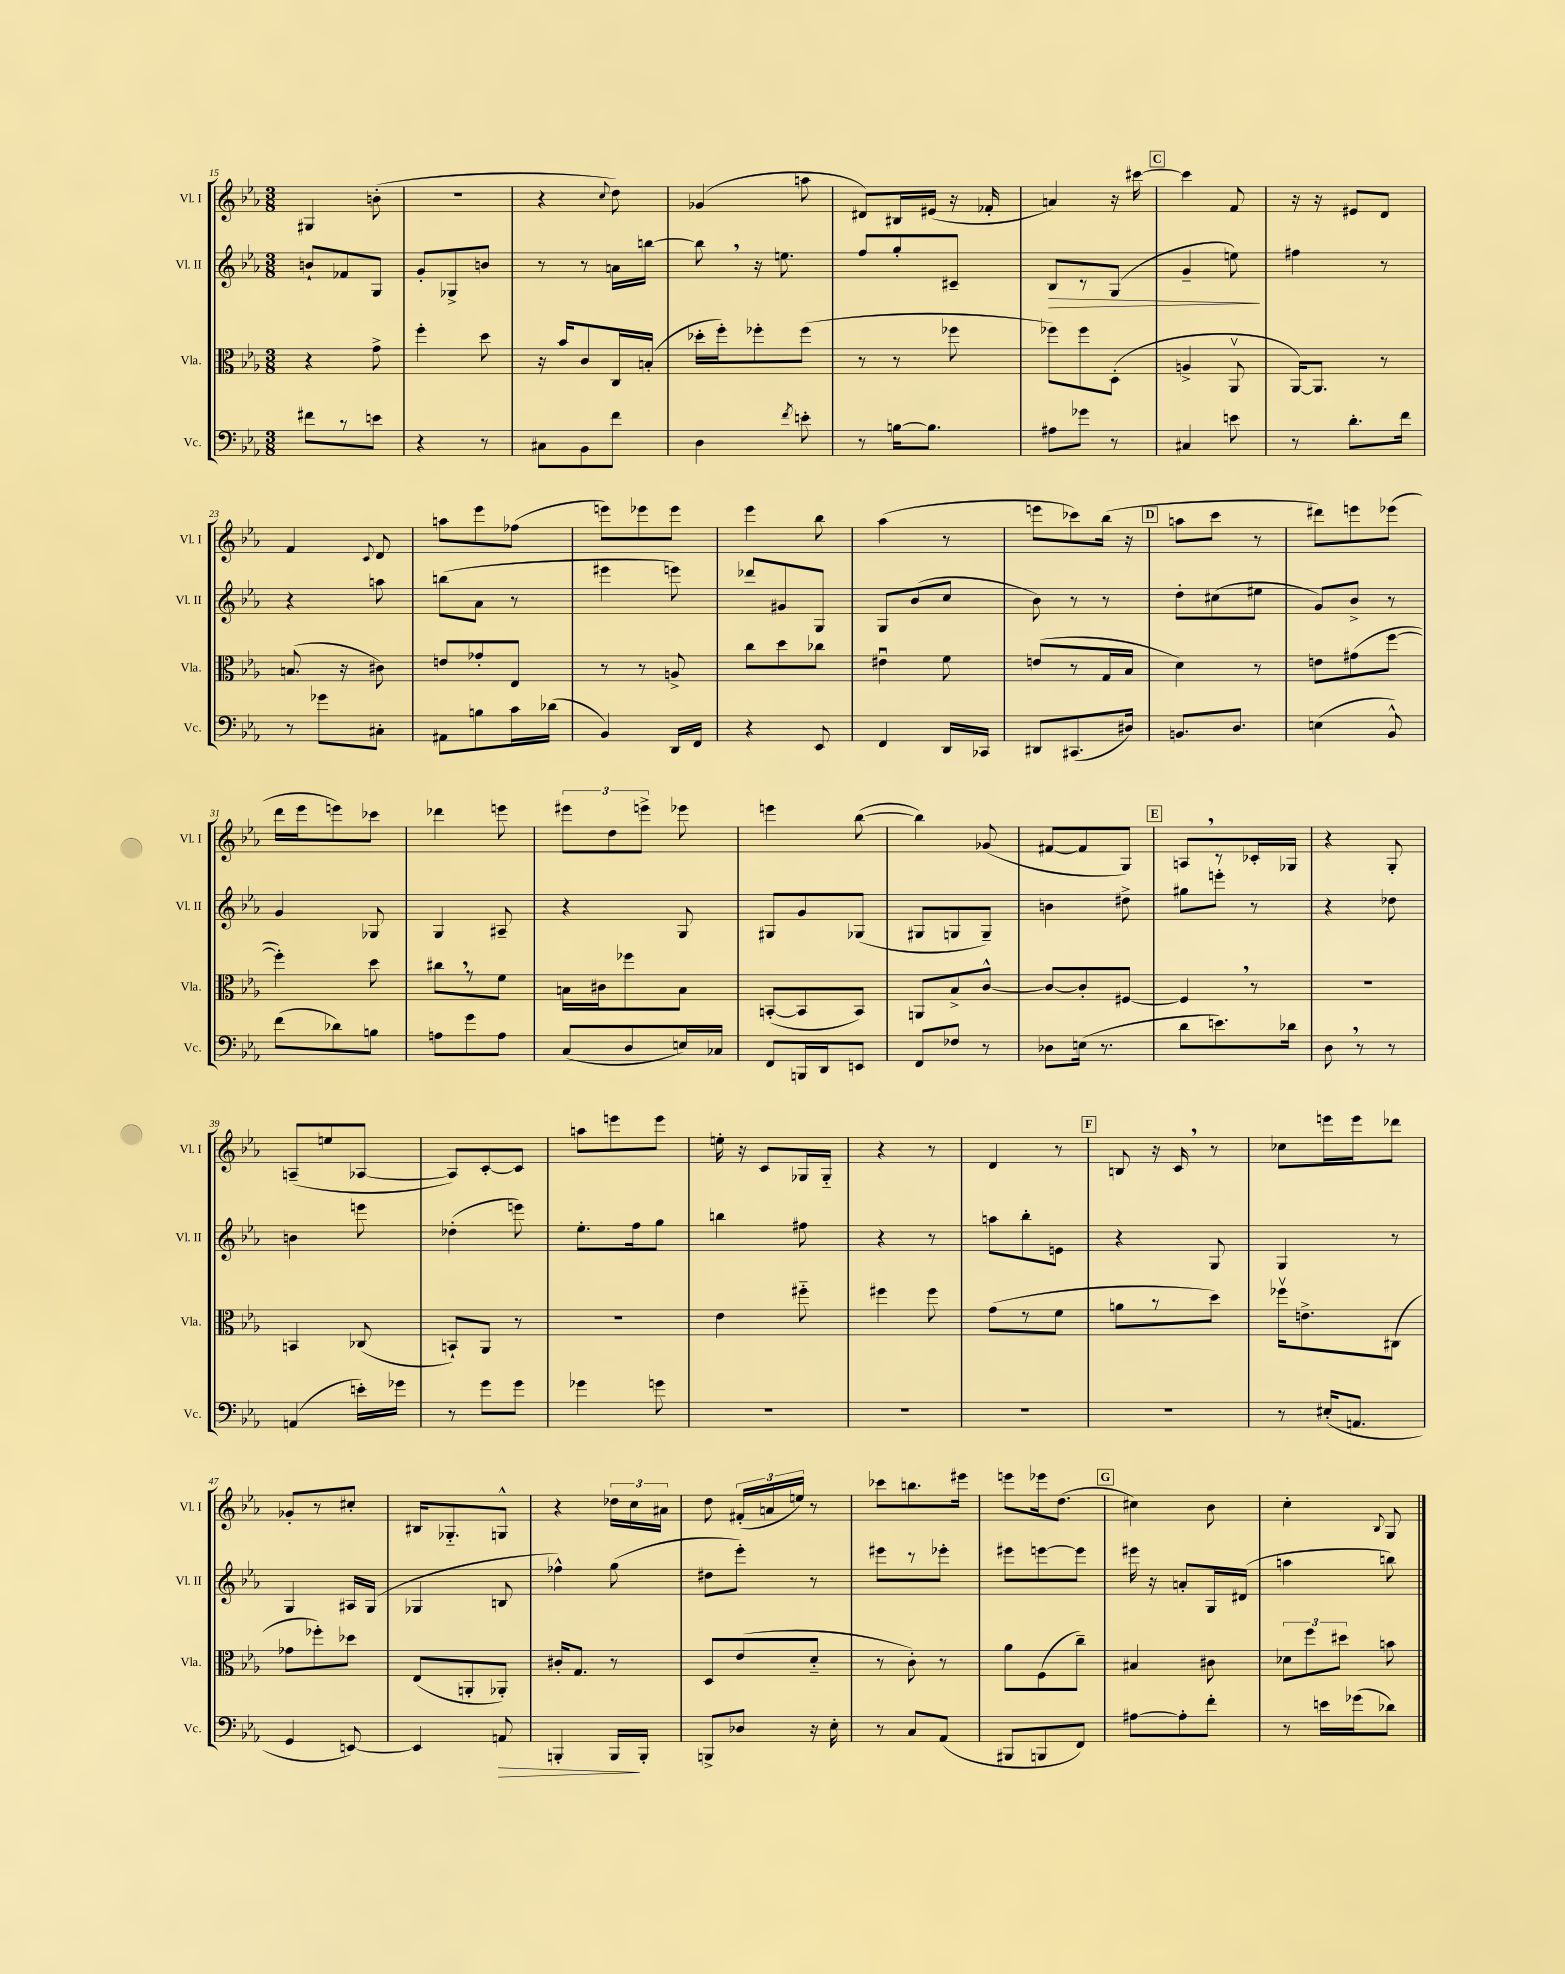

**kern	**kern	**kern	**kern
*staff4	*staff3	*staff2	*staff1
*clefF4	*clefC3	*clefG2	*clefG2
*k[b-e-a-]	*k[b-e-a-]	*k[b-e-a-]	*k[b-e-a-]
*M3/8	*M3/8	*M3/8	*M3/8
8f#	4r	8b`	4G#
8r	.	8f-	.
8e	8g^	8G	(8b'
=	=	=	=
4r	4ff'	8g'	4.r
.	.	8G-^	.
8r	8dd	8b	.
=	=	=	=
8C#	16r	8r	4r
.	16b-	.	.
8BB-	8c	8r	.
.	.	.	8qqcc
8f	16C	16a	8dd)
.	(16B'	[16bb	.
=	=	=	=
4D	16dd-'	8bb]	(4g-
.	16ff')	.	.
.	8ff-'	16r	.
.	.	8.ee	.
8qf	.	.	.
8e'	(8ff-	.	8aa
=	=	=	=
8r	8r	8ff	8d#)
[16B	8r	8gg'	16B#
8.B]	.	.	(16e#
.	8ff-	8c#~	16r
.	.	.	16f-'
=	=	=	=
8A#	8ff-)	8B-	4a)
8g-	8ff-	8r	.
8r	(8D'	(8G	16r
.	.	.	[16ccc#
=	=	=	=
4C#	4A^	4g~	4ccc#]
8e	8AA-v	8ee)	8f
=	=	=	=
8r	[16AA-)	4ff#	16r
.	8.AA-]	.	16r
8.d'	.	.	8e#
.	8r	8r	8d
16f	.	.	.
=	=	=	=
8r	(8.B	4r	4f
8g-	.	.	.
.	16r	.	.
.	.	.	8qqc
8C#'	8c#)	8aa	8d
=	=	=	=
8AA#	8e	(8bb	8aa
8B	8g-'	8a-	8eee-
16c	8E-	8r	(8ff-
(16d-	.	.	.
=	=	=	=
4BB-)	8r	4eee#	8eee)
.	8r	.	8eee-
16DD	8A^	8eee)	8eee-
16FF	.	.	.
=	=	=	=
4r	8cc	8ddd-	4eee-
.	8dd	8g#	.
8EE-	8cc-	8G	8bb-
=	=	=	=
4FF	4e#u	8G	(4aa-
.	.	(8b-	.
16DD	8f	8cc	8r
16CC-	.	.	.
=	=	=	=
8DD#	(8e	8b-)	8eee
(8.CC#	8r	8r	8ccc-)
.	16G	8r	(16bb-
16D#)	16B-	.	16r
=	=	=	=
8.BB	4d)	8dd'	8aa
.	.	(8cc#	8ccc
8.D	.	.	.
.	8r	8ee#	8r
=	=	=	=
(4E	8e	8g)	8ddd#)
.	(8g#	8b-^	8eee
8BB-^^)	[8ff	8r	(8eee-
=	=	=	=
(8f	4ff'])	4g	16ddd
.	.	.	16eee-
8d-)	.	.	8eee)
8B	8dd	8G-	8ccc-
=	=	=	=
8A	8cc#	4G	4ddd-
8g	8r	.	.
8A	8f	8A#~	8eee
=	=	=	=
(8C	16B	4r	12eee#
.	16c#	.	.
.	.	.	12dd
8D	8ff-	.	.
.	.	.	12eee^
16E)	8B	8G	8eee-
16C-	.	.	.
=	=	=	=
8FF	([8BB'	8G#	4eee
16BBB	8BB]	8g	.
16DD	.	.	.
8EE	8BB)	(8G-	([8bb-
=	=	=	=
8FF	8AA	8G#	4bb-])
8F-	8B-^	8G	.
8r	[8c^^	8G~)	(8g-
=	=	=	=
8D-	8c_	4b	[8f#
(16E	8c']	.	8f#]
8.r	.	.	.
.	[8F#	8dd#^	8G)
=	=	=	=
8d	4F#]	8gg#	8A
8.e)	.	8eee'	8r
.	8r	8r	16c-'
16d-	.	.	16G-
=	=	=	=
8D	4.r	4r	4r
8r	.	.	.
8r	.	8dd-	8G'
=	=	=	=
(4AA	4BB	4b	(8A~
.	.	.	8ee
16e')	(8C-	8eee	[8A-
16g-	.	.	.
=	=	=	=
8r	8BB`)	(4dd-'	8A-])
8g	8AA-	.	[8c'
8g	8r	8eee)	8c]
=	=	=	=
4g-	4.r	8.ee-'	8aa
.	.	.	8eee
.	.	16ff	.
8g	.	8gg	8eee
=	=	=	=
4.r	4e-	4bb	16ee'
.	.	.	16r
.	.	.	8c
.	8ff#'~	8ff#	16G-
.	.	.	16G-'~
=	=	=	=
4.r	4ff#	4r	4r
.	8ff#	8r	8r
=	=	=	=
4.r	(8g	8aa	4d
.	8r	8bb-'	.
.	8f	8e	8r
=	=	=	=
4.r	8a	4r	8B
.	8r	.	16r
.	.	.	16c
.	8dd)	8G	8r
=	=	=	=
8r	16ff-v	4G	8cc-
.	8.e^	.	.
(16E#'	.	.	16eee
8.AA	.	.	16eee
.	(8C#	8r	8ddd-
=	=	=	=
4GG	8g-	4G	8g-'
.	8ff-')	.	8r
[8EE)	8dd-	16A#	8cc#'
.	.	(16G	.
=	=	=	=
4EE]	(8E-	4G-	16B#
.	.	.	8.G-'~
.	8AA'	.	.
8AA	8AA-')	8B	8G^^
=	=	=	=
4BBB'	16c#'	4ff-^^)	4r
.	8.G	.	.
16BBB	8r	(8gg	24dd-
.	.	.	24cc
16BBB'	.	.	.
.	.	.	24a#
=	=	=	=
8BBB^	8D	8dd#	8dd
8D-	(8e-	8eee-')	(24f#'
.	.	.	24a
.	.	.	24ee)
16r	8d'~	8r	8r
16E-'	.	.	.
=	=	=	=
8r	8r	8eee#	8ccc-
8C	8c')	8r	8.bb
(8AA-	8r	8eee-'	.
.	.	.	16eee#
=	=	=	=
8BBB#	8a-	8eee#	8eee
8BBB	(8F	[8eee	16eee-
.	.	.	(8.dd
8FF)	8cc~)	8eee]	.
=	=	=	=
[8A#	4B#	16eee#	4cc#)
.	.	16r	.
8A#']	.	8a'	.
8f'	8c#	16G	8b-
.	.	(16d#	.
=	=	=	=
8r	12d-	4aa	4cc'
.	12ff	.	.
16e	.	.	.
.	12dd#	.	.
(16g-	.	.	.
.	.	.	8qqB-
8d-)	8b	8bb)	8G
==	==	==	==
*-	*-	*-	*-
